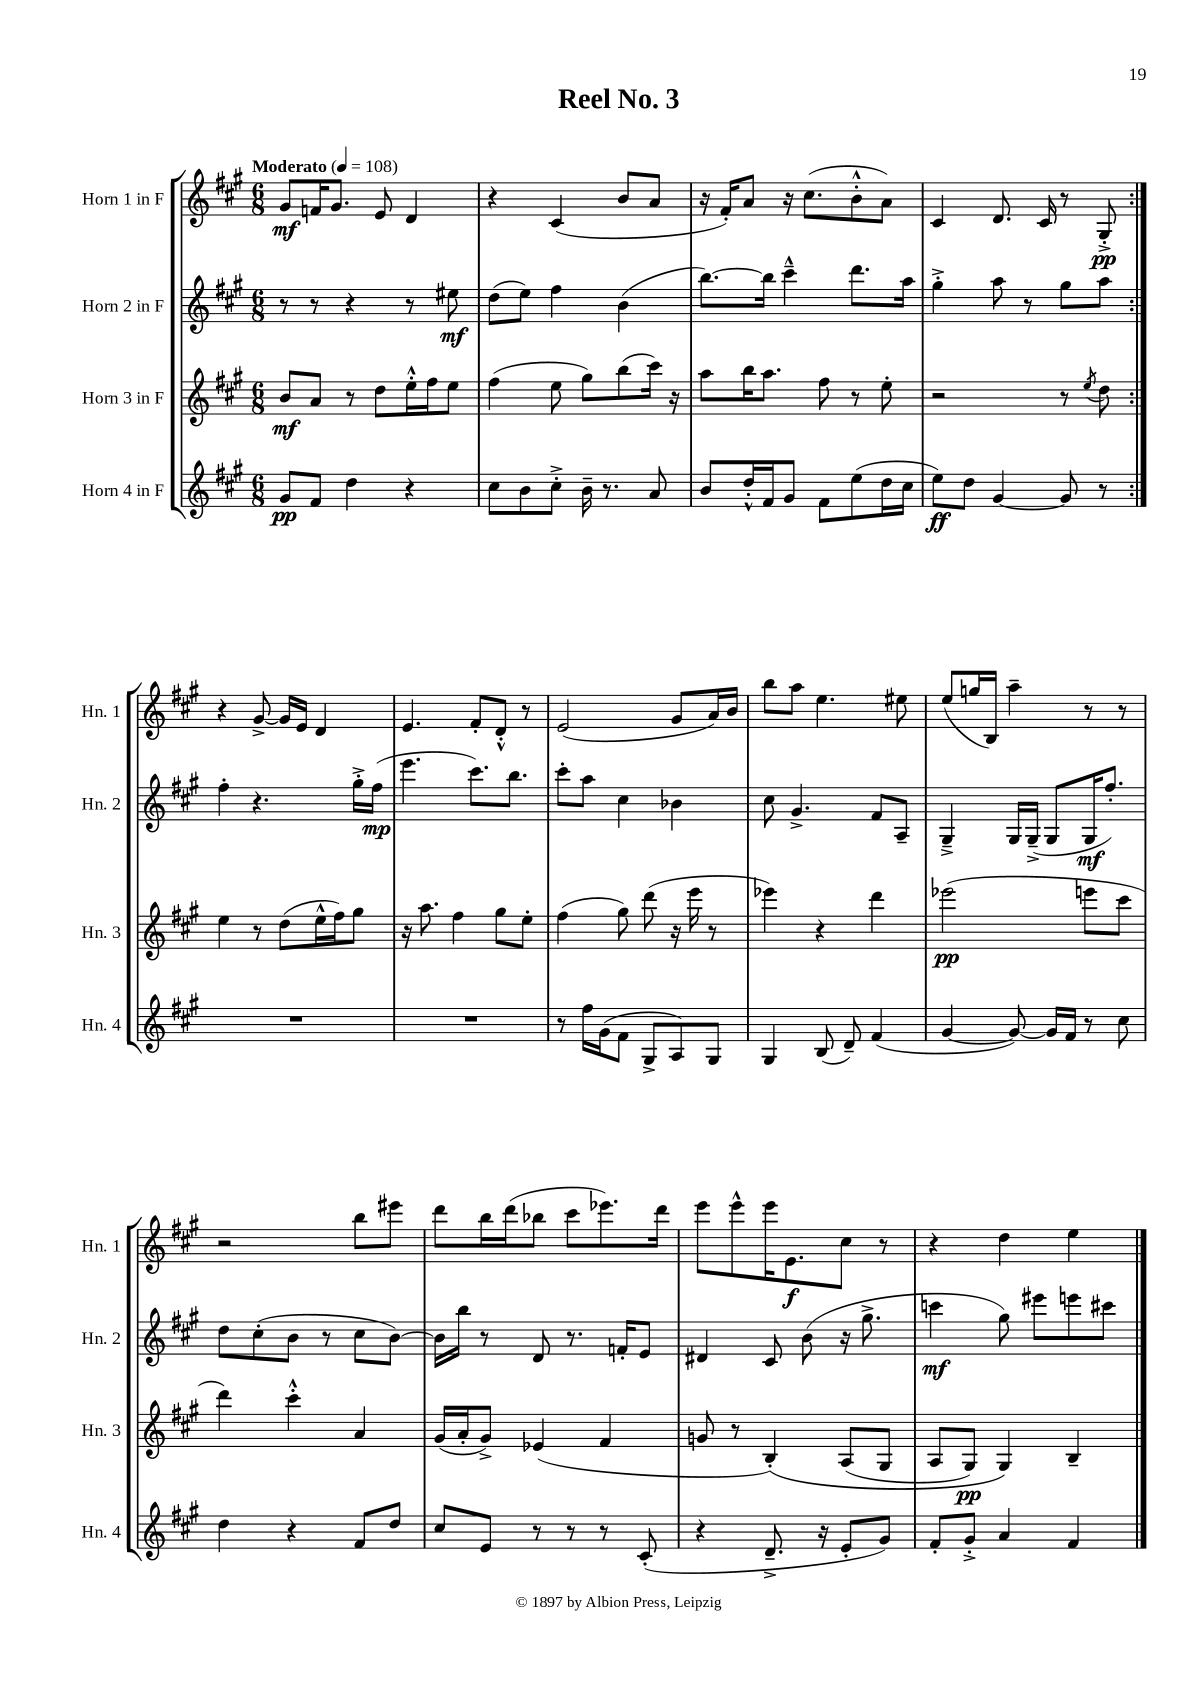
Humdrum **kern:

**kern	**kern	**kern	**kern
*staff4	*staff3	*staff2	*staff1
*clefG2	*clefG2	*clefG2	*clefG2
*k[f#c#g#]	*k[f#c#g#]	*k[f#c#g#]	*k[f#c#g#]
*M6/8	*M6/8	*M6/8	*M6/8
*MM108	*MM108	*MM108	*MM108
8g#/L	8b/L	8r	8g#/L
8f#/J	8a/J	8r	16f/K
.	.	.	8.g#/J
4dd\	8r	4r	.
.	8dd\L	.	8e/
4r	16ee'^^\L	8r	4d/
.	16ff#\J	.	.
.	8ee\J	8ee#\	.
=	=	=	=
8cc#\L	(4ff#\	(8dd\L	4r
8b\	.	8ee\J)	.
8cc#'^\J	8ee\	4ff#\	(4c#/
16b~\	8gg#\L)	.	.
8.r	.	.	.
.	(8bb\	(4b\	8b/L
8a/	16ccc#\Jk)	.	8a/J
.	16r	.	.
=	=	=	=
8b/L	8aa\L	[8.bb\L)	16r
.	.	.	16f#'/LK)
16dd'^^/L	16bb\K	.	8a/J
16f#/J	8.aa\J	16bb\]Jk	.
8g#/J	.	4ccc#~^^\	16r
.	.	.	(8.cc#\L
8f#\L	8ff#\	.	.
(8ee\	8r	8.ddd\L	8b'^^\
16dd\L	8ee'\	.	8a\J)
16cc#\JJ	.	16aa\Jk	.
=	=	=	=
8ee\L)	2r	4gg#'^\	4c#/
8dd\J	.	.	.
[4g#/	.	8aa\	8.d/
.	.	8r	.
.	.	.	16c#/
8g#/]	8r	8gg#\L	8r
.	8qee/	.	.
8r	8dd\	8aa\J	8G#'^/
=:|!	=:|!	=:|!	=:|!
2.r	4ee\	4ff#'\	4r
.	8r	4.r	[8g#^/
.	(8dd\L	.	16g#/]LL
.	.	.	16e/JJ
.	16ee^^\L	.	4d/
.	16ff#\J)	.	.
.	8gg#\J	16gg#'^\LL	.
.	.	(16ff#\JJ	.
=	=	=	=
2.r	16r	4.eee\	4.e/
.	8.aa\	.	.
.	4ff#\	.	.
.	.	8.ccc#\L)	8f#'/L
.	8gg#\L	.	8d'^^/J
.	.	8.bb\J	.
.	8ee'\J	.	8r
=	=	=	=
8r	(4ff#\	8ccc#'\L	(2e/
16ff#\LL	.	8aa\J	.
(16g#\J	.	.	.
8f#\J	8gg#\)	4cc#\	.
8G#^/L	(8ddd\	.	.
8A/)	16r	4b-\	8g#/L
.	16eee\	.	.
8G#/J	8r	.	16a/L)
.	.	.	16b/JJ
=	=	=	=
4G#/	4eee-\)	8cc#\	8bb\L
.	.	4.g#^/	8aa\J
(8B/	4r	.	4.ee\
8d~/)	.	.	.
(4f#/	4ddd\	8f#/L	.
.	.	8A~/J	8ee#\
=	=	=	=
[4g#/	(2eee-\	4G#~^/	(8ee/L
.	.	.	16gg/L
.	.	.	16B/JJ)
8g#/_)	.	16G#/LL	4aa~\
.	.	(16G#~^/JJ	.
16g#/]LL	.	8G#/L	.
16f#/JJ	.	.	.
8r	8eee\L	16G#/K	8r
.	.	8.ff#'/J)	.
8cc#\	8ccc#\J	.	8r
=	=	=	=
4dd\	4ddd\)	8dd\L	2r
.	.	(8cc#'\	.
4r	4ccc#'^^\	8b\J	.
.	.	8r	.
8f#/L	4a/	8cc#\L	8bb\L
8dd/J	.	[8b\J)	8eee#\J
=	=	=	=
8cc#/L	(16g#/LL	16b\]LL	8ddd\L
.	16a'/J	16bb\JJ	.
8e/J	8g#^/J)	8r	16bb\L
.	.	.	(16ddd\J
8r	(4e-/	8d/	8bb-\J
8r	.	8.r	8ccc#\L
8r	4f#/	.	8.eee-\)
.	.	16f'/LK	.
(8c#'/	.	8e/J	.
.	.	.	16ddd\Jk
=	=	=	=
4r	8g/	4d#/	8eee\L
.	8r	.	8eee^^\
8.d~^/	&(4B'/)	8c#/	16eee\K
.	.	.	8.e\
.	.	(8b\	.
16r	.	.	.
8e'/L	(8A/L	16r	8cc#\J
.	.	8.gg#^\	.
8g#/J)	8G#/J	.	8r
=	=	=	=
8f#'/L	8A/L	4ccc\	4r
8g#'^/J	8G#/J)	.	.
4a/	4G#/&)	8gg#\)	4dd\
.	.	8eee#\L	.
4f#/	4B~/	8eee\	4ee\
.	.	8ccc#\J	.
==	==	==	==
*-	*-	*-	*-
